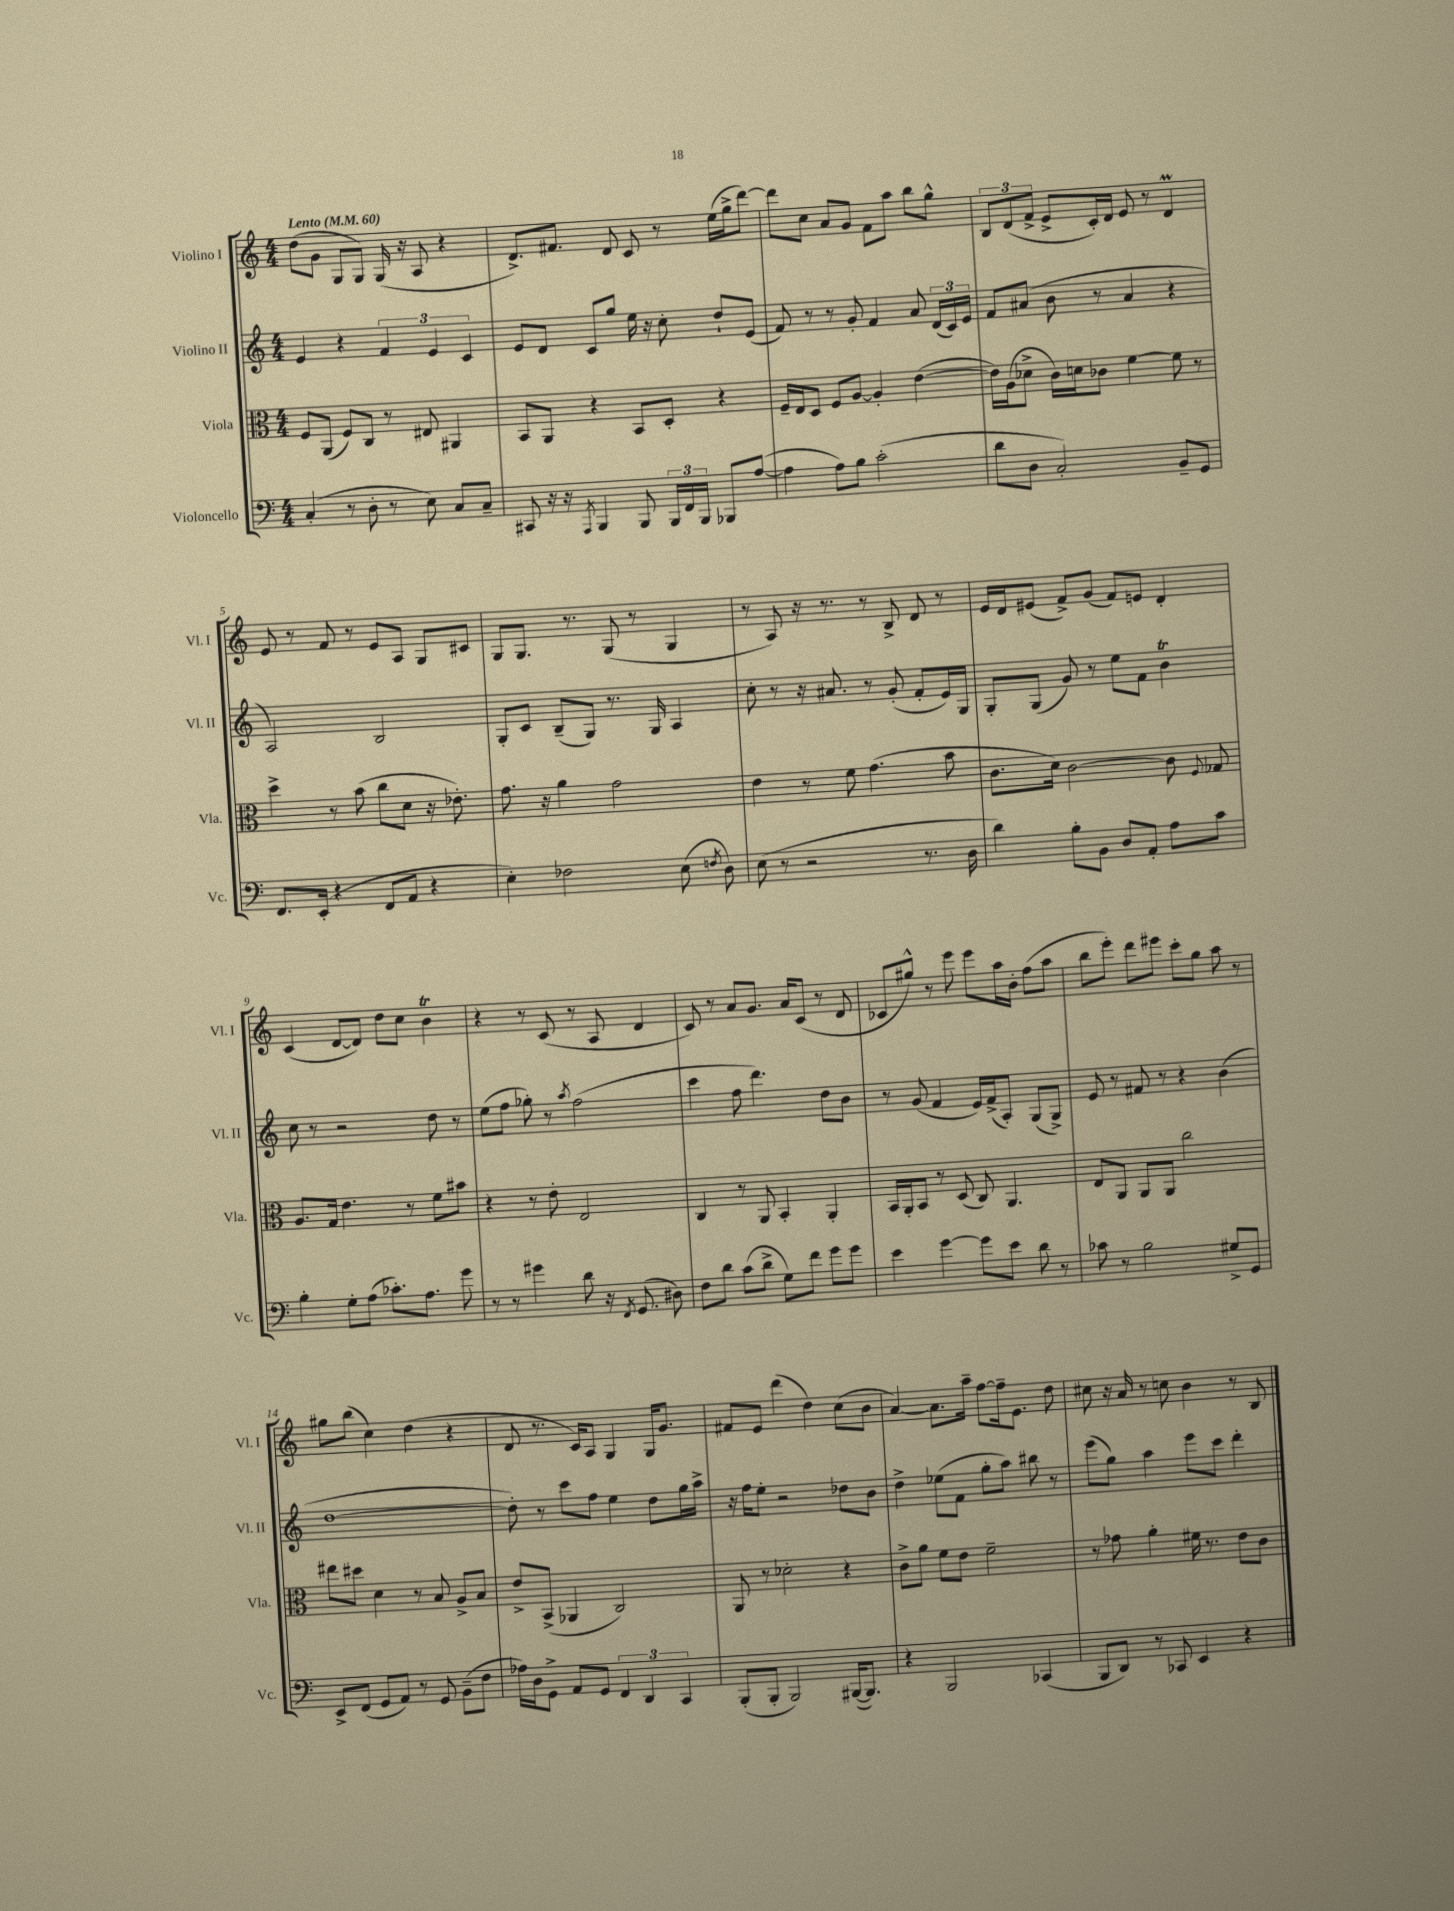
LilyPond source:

<<
\new StaffGroup <<
\new Staff = "s0" \with { instrumentName = "Violino I" shortInstrumentName = "Vl. I" } {
    \clef treble \key c \major \numericTimeSignature \time 4/4 \tempo "Lento" 4 = 60
    \autoBeamOff d''8[( g'8] g8[ g8]) g16( r16 a8 r4 |
    d'8.[->) fis'8.] d'8 c'8 r8 e''16[( g''16-> d'''8]~) |
    d'''8[ c''8] a'8[ g'8] f'8[ a''8] b''8[ g''8]-^ |
    \tuplet 3/2 { b8[ d'8( f'8]-> } e'8[-> c'16-.) d'16] e'8 r8 d'4\prall |
    e'8 r8 f'8 r8 e'8[ a8] g8[ cis'8] |
    g8[ g8.] r8. g8( r8 g4 |
    r8 a8) r16 r8. r8 b8-> d'8 r8 |
    e'16[ d'16 eis'8]( f'8[->) g'8]( f'8[) e'8] d'4-. |
    c'4( d'8[~ d'8]) d''8[ c''8] b'4\trill |
    r4 r8 c'8( r8 a8 d'4 |
    c'8) r8 a'8[ g'8.] a'16[ c'8]( r8 d'8 |
    ces'8[ gis''8]-^) r8 e'''8 e'''8[ a''16 b'16]-. f''8[( a''8] |
    b''8[ e'''8]-.) d'''8[ eis'''8] c'''8[-. g''8] a''8 r8 |
    gis''8[ b''8]( c''4) d''4( r4 |
    d'8 r8. c'16[) a8] g4 g16[ g'8.] |
    fis'8[ e'8] d'''4( d''4) c''8[( b'8] |
    a'4~) a'8.[ a''16]-- f''8[~ f''16-- e'8.] d''8 |
    cis''8 r16 a'16 r8 c''8 b'4 r8 b8 \bar "|." |
}
\new Staff = "s1" \with { instrumentName = "Violino II" shortInstrumentName = "Vl. II" } {
    \clef treble \key c \major \numericTimeSignature \time 4/4
    \autoBeamOff e'4 r4 \tuplet 3/2 { f'4 e'4 c'4 } |
    e'8[ d'8] c'8[ g''8] e''16 r16 c''8-. d''8[-! e'8]( |
    f'8) r8 r8 g'8-. f'4 a'8 \tuplet 3/2 { d'16[( c'16) e'16] } |
    f'8[ ais'8]( b'8 r8 ais'4 r4 |
    a2) b2 |
    g8[-. c'8] b8[--( g8]) r8. g16 a4 |
    c''8-. r8 r16 ais'8. r8 g'8-.( f'8[-. e'16) g16] |
    g8[-. g8]( g'8) r8 e''8[ f'8] b'4\trill |
    c''8 r8 r2 d''8 r8 |
    e''8[( f''8] ges''8-.) r8 \acciaccatura { a''8 } f''2( |
    c'''4 f''8 d'''4.) d''8[ b'8] |
    r8 g'8( f'4 e'16[) f'16->( a8]-.) g8[( g8]->) |
    e'8 r8 fis'8 r8 r4 b'4( |
    d''1~ |
    d''8-.) r8 c'''8[ f''8] e''4 d''8[ g''16 a''16]-> |
    r16 f''16[ e''8]-. r2 des''8[ b'8] |
    d''4-> ees''8[( f'8] g''8[-. a''8]) bis''8 r8 |
    e'''8[( g''8]) a''4 e'''8[ c'''8] d'''4-. \bar "|." |
}
\new Staff = "s2" \with { instrumentName = "Viola" shortInstrumentName = "Vla." } {
    \clef alto \key c \major \numericTimeSignature \time 4/4
    \autoBeamOff f8[ a,8]( f8[) c8] r8 eis8 ais,4 |
    b,8[ a,8] r4 b,8[ d8]-. r4 |
    f16[-- e16 d8] f8[ a8]~ a4-. e'4~( |
    e'16[) a16( des'8]-> c'16[) d'16 ces'8] f'4~ f'8 r8 |
    d''4-> r8 b'8( c''8[ d'8] r16 ees'8.-.) |
    g'8. r16 a'4 g'2 |
    e'4 r8 f'8 g'4.( b'8 |
    c'8.[ d'16]) c'2~ c'8 \appoggiatura { f8 } ges8 |
    a8.[ g16] e'4. r8 f'8[ bis'8] |
    r4 r8 e'8-. e2 |
    c4 r8 a,8 b,4-. a,4-. |
    b,16[ a,16-. b,8] r8 d8( c8) a,4. |
    e8[ a,8] a,8[ a,8] c''2 |
    eis''8[ dis''8] d'4 r8 b8 a8[-> b8] |
    e'8[-> b,8]->( aes,4 c2) |
    a,8 r8 des'2-. r4 |
    c'8[-> a'8] f'8[ e'8] f'2-- |
    r8 ges'8 a'4-. fis'16 r8. e'8[ c'8] \bar "|." |
}
\new Staff = "s3" \with { instrumentName = "Violoncello" shortInstrumentName = "Vc." } {
    \clef bass \key c \major \numericTimeSignature \time 4/4
    \autoBeamOff c4-.( r8 d8-. r8 e8) c8[ c8]-- |
    cis,8 r16 r16 \acciaccatura { a,,8 } b,,4 b,,8 \tuplet 3/2 { b,,16[ f,16 b,,16] } bes,,8[ a8]~( |
    a4 a8[) b8] c'2-.( |
    d'8[ d8] c2-.) b,8[-- g,8] |
    f,8.[ e,16]-.( r4 f,8[ a,8] r4 |
    e4-.) fes2 e8( \acciaccatura { f8 } d8) |
    e8( r8 r2 r8. d16 |
    d'4) b8[-. b,8] d8[ a,8]-. a8[ c'8] |
    b4-. g8[-. a8]( ces'8.[-.) a8.] g'8 |
    r8 r8 gis'4 d'8 r16 \acciaccatura { f,8 } g,8.( dis8) |
    f8[ d'8] c'8[( d'8]-> g8[) f'8] g'8[ g'8] |
    e'4 g'4~ g'8[ e'8] d'8 r8 |
    ces'8 r8 b2 gis8[-> g,8] |
    e,8[-> f,8]( g,8[ a,8]) r8 g,8 b,8[--( f8] |
    aes16[) d16 g,8]-> a,8[ g,8] \tuplet 3/2 { f,4 d,4 c,4 } |
    b,,8[-.( b,,8]-. b,,2) bis,,16[~( bis,,8.]) |
    r4 b,,2 ces,4( |
    b,,8[ d,8]) r8 ces,8 e,4 r4 \bar "|." |
}
>>
>>
